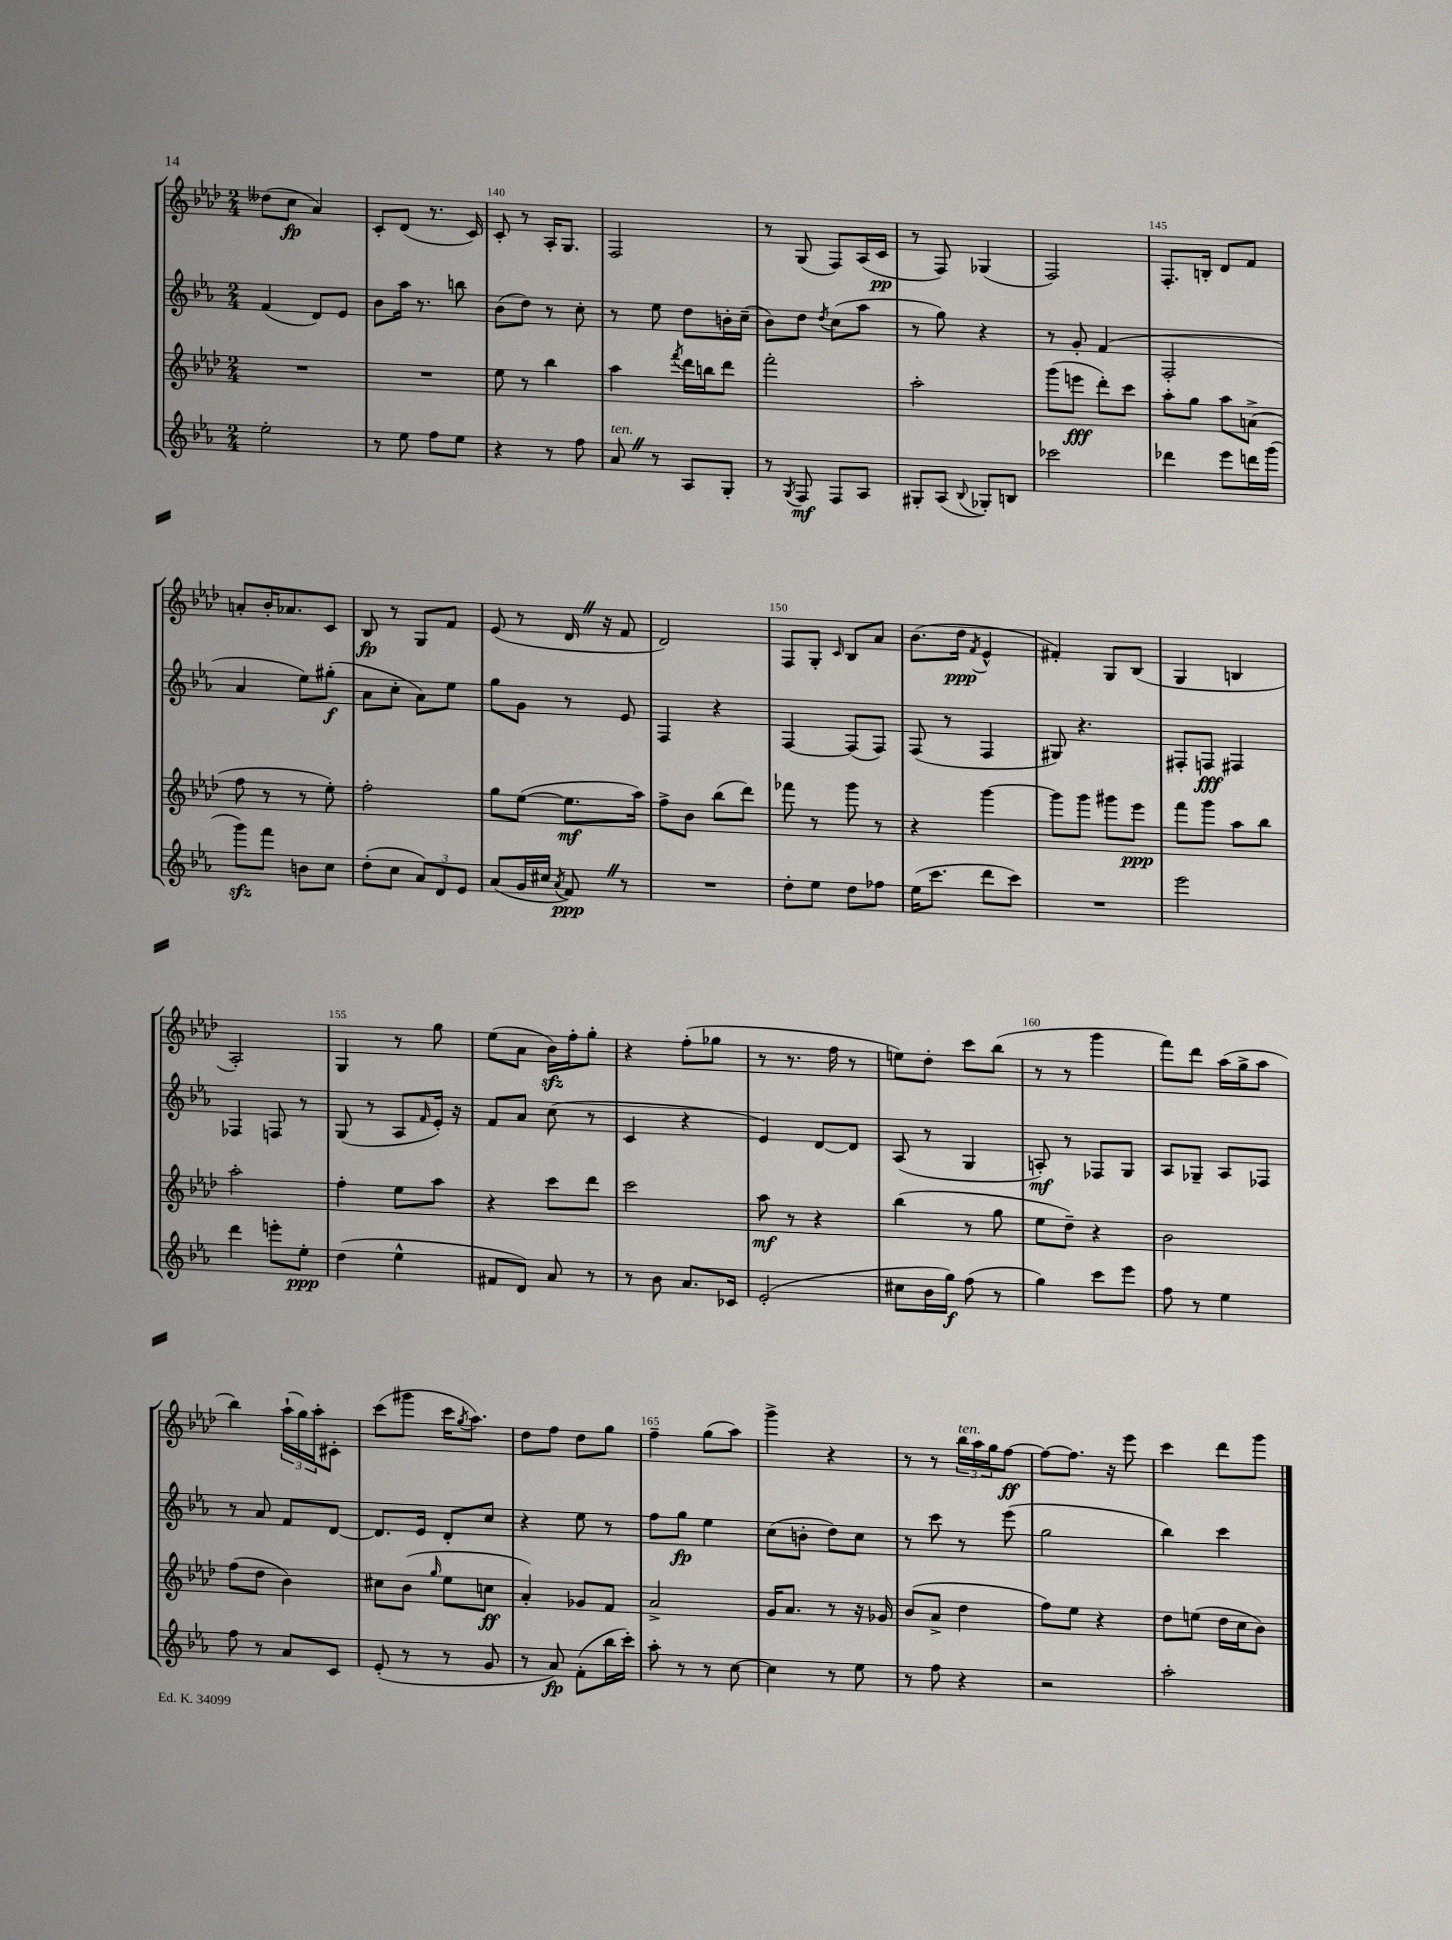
<<
\new StaffGroup <<
\new Staff = "s0" {
    \clef treble \key aes \major \numericTimeSignature \time 2/4
    deses''8( c''8\fp aes'4) |
    c'8-. des'8( r8. c'16) |
    c'8-. r8 aes16-. g8. |
    f2 |
    r8 g8( f8) aes16( c'16\pp |
    r8 f8) ges4( |
    f2) |
    f8.-. b16-. des'8 f'8 |
    a'8-. bes'16-. aes'8. c'8 |
    bes8\fp r8 g8 f'8 |
    ees'8( r8 des'16 \once \override BreathingSign.text = \markup { \musicglyph "scripts.caesura.straight" } \breathe r16 f'8 |
    des'2) |
    f8 g8-. \grace { c'16 } bes8 aes'8 |
    bes'8.( des''16\ppp \acciaccatura { f'8 } ees'4-^ |
    fis'4-.) g8 bes8( |
    g4 b4 |
    aes2-.) |
    g4 r8 g''8 |
    ees''8( aes'8 bes'16\sfz) f''16-. g''8-. |
    r4 f''8-.( ges''8 |
    r8 r8. f''16 r8 |
    e''8) des''8-. c'''8 bes''8( |
    r8 r8 g'''4 |
    f'''8) des'''8 aes''16( g''16-> aes''8 |
    bes''4) \tuplet 3/2 { aes''16-!( g''16) aes''16-. } cis'8-. |
    c'''8( gis'''8 c'''16 \acciaccatura { g''8 } aes''8.) |
    des''8 f''8 des''8 g''8 |
    f''4-- g''8( aes''8) |
    g'''4-> r4 |
    r8 r8 \tuplet 3/2 { bes''16^\markup { \italic "ten." } aes''16 g''16 } f''8~\ff |
    f''8~ f''8. r16 ees'''8 |
    c'''4 des'''8 g'''8 \bar "|." |
}
\new Staff = "s1" {
    \clef treble \key ees \major \numericTimeSignature \time 2/4
    f'4( d'8) ees'8 |
    bes'8 aes''16 r8. b''8 |
    bes'8( d''8) r8 c''8-. |
    r8 ees''8 d''8 b'16-. c''16--( |
    bes'8) d''8 \acciaccatura { d''8 } c''8( aes''8 |
    r8 g''8) r4 |
    r8 g'8-. f'4( |
    f2-. |
    aes'4 ees''8) gis''8-.\f( |
    aes'8 c''8-. aes'8) ees''8 |
    g''8 g'8 r8 ees'8 |
    f4 r4 |
    f4~ f8( f8) |
    f8( r8 f4 |
    gis8) r4. |
    fis8-. f8\fff fis4 |
    fes4 f8 r8 |
    g8( r8 aes8 \grace { f'16 } ees'16-.) r16 |
    f'8 aes'8 c''8( r8 |
    c'4 r4 |
    ees'4) d'8~ d'8 |
    aes8( r8 g4 |
    a8-.\mf) r8 fes8 g8 |
    aes8 ges8-- aes8 fes8 |
    r8 aes'8 f'8 d'8~ |
    d'8. ees'16 d'8-. c''8 |
    r4 ees''8 r8 |
    f''8 g''8\fp ees''4 |
    c''8( b'8-. d''8) c''8 |
    r8 c'''8 r8 ees'''8( |
    g''2 |
    bes''4) c'''4 \bar "|." |
}
\new Staff = "s2" {
    \clef treble \key aes \major \numericTimeSignature \time 2/4
    R2 |
    R2 |
    ees''8 r8 bes''4 |
    aes''4 \acciaccatura { f'''8 } des'''16 b''16 des'''8 |
    f'''2-. |
    aes''2-. |
    g'''8( e'''8\fff des'''8-.) c'''8 |
    aes''8-. g''8 aes''8 a'8->( |
    f''8 r8 r8 ees''8-.) |
    f''2-. |
    g''8 ees''8~( ees''8.\mf aes''16) |
    f''8-> bes'8 bes''8( des'''8) |
    fes'''8 r8 g'''8 r8 |
    r4 g'''4~ |
    g'''8 g'''8 gis'''8 ees'''8\ppp |
    f'''8 g'''8 aes''8 bes''8 |
    aes''2-. |
    f''4-. ees''8 aes''8 |
    r4 c'''8 des'''8 |
    c'''2 |
    aes''8\mf r8 r4 |
    bes''4( r8 g''8 |
    ees''8 des''8--) r4 |
    bes'2 |
    f''8( des''8 bes'4) |
    cis''8 bes'8( \grace { g''16 } ees''8 c''8\ff |
    aes'4-.) ges'8 f'8 |
    aes'2-> |
    g'16 aes'8. r8 r16 ges'16 |
    bes'8( aes'8-> des''4 |
    f''8) ees''8 r4 |
    des''8 e''8( des''16 c''16 bes'8) \bar "|." |
}
\new Staff = "s3" {
    \clef treble \key ees \major \numericTimeSignature \time 2/4
    ees''2-. |
    r8 ees''8 f''8 ees''8 |
    r4 r8 f''8 |
    aes'8^\markup { \italic "ten." } \once \override BreathingSign.text = \markup { \musicglyph "scripts.caesura.straight" } \breathe r8 aes8 g8-. |
    r8 \acciaccatura { g8 } f8\mf f8 aes8 |
    gis8-. aes8( \appoggiatura { bes8 } ges8-.) b8 |
    ces'''2 |
    des'''4 ees'''8 d'''16 g'''16( |
    g'''8\sfz) f'''8 b'8 c''8 |
    d''8-.( c''8 \tuplet 3/2 { aes'8) d'8 ees'8 } |
    aes'8( g'16 cis''16 \acciaccatura { aes'8 } f'8\ppp) \once \override BreathingSign.text = \markup { \musicglyph "scripts.caesura.straight" } \breathe r8 |
    R2 |
    d''8-. ees''8 d''8 fes''8 |
    ees''16( c'''8. d'''8 c'''8) |
    R2 |
    ees'''2 |
    d'''4 e'''8-. ees''8-.\ppp |
    d''4( ees''4-^ |
    fis'8 d'8) aes'8 r8 |
    r8 bes'8 aes'8. ces'16 |
    ees'2-.( |
    cis''8 bes'16 g''16\f) f''8( r8 |
    g''4) c'''8 ees'''8 |
    f''8 r8 ees''4 |
    f''8 r8 aes'8 c'8 |
    ees'8-.( r8 r8 g'8 |
    r8 aes'8\fp) f'8-.( bes''16 c'''16-.) |
    aes''8-. r8 r8 c''8~ |
    c''4 r8 ees''8 |
    r8 f''8 r4 |
    r2 |
    aes''2-. \bar "|." |
}
>>
>>
\layout { \context { \Score currentBarNumber = #138 \override BarNumber.break-visibility = ##(#f #t #t) barNumberVisibility = #(every-nth-bar-number-visible 5) } }
